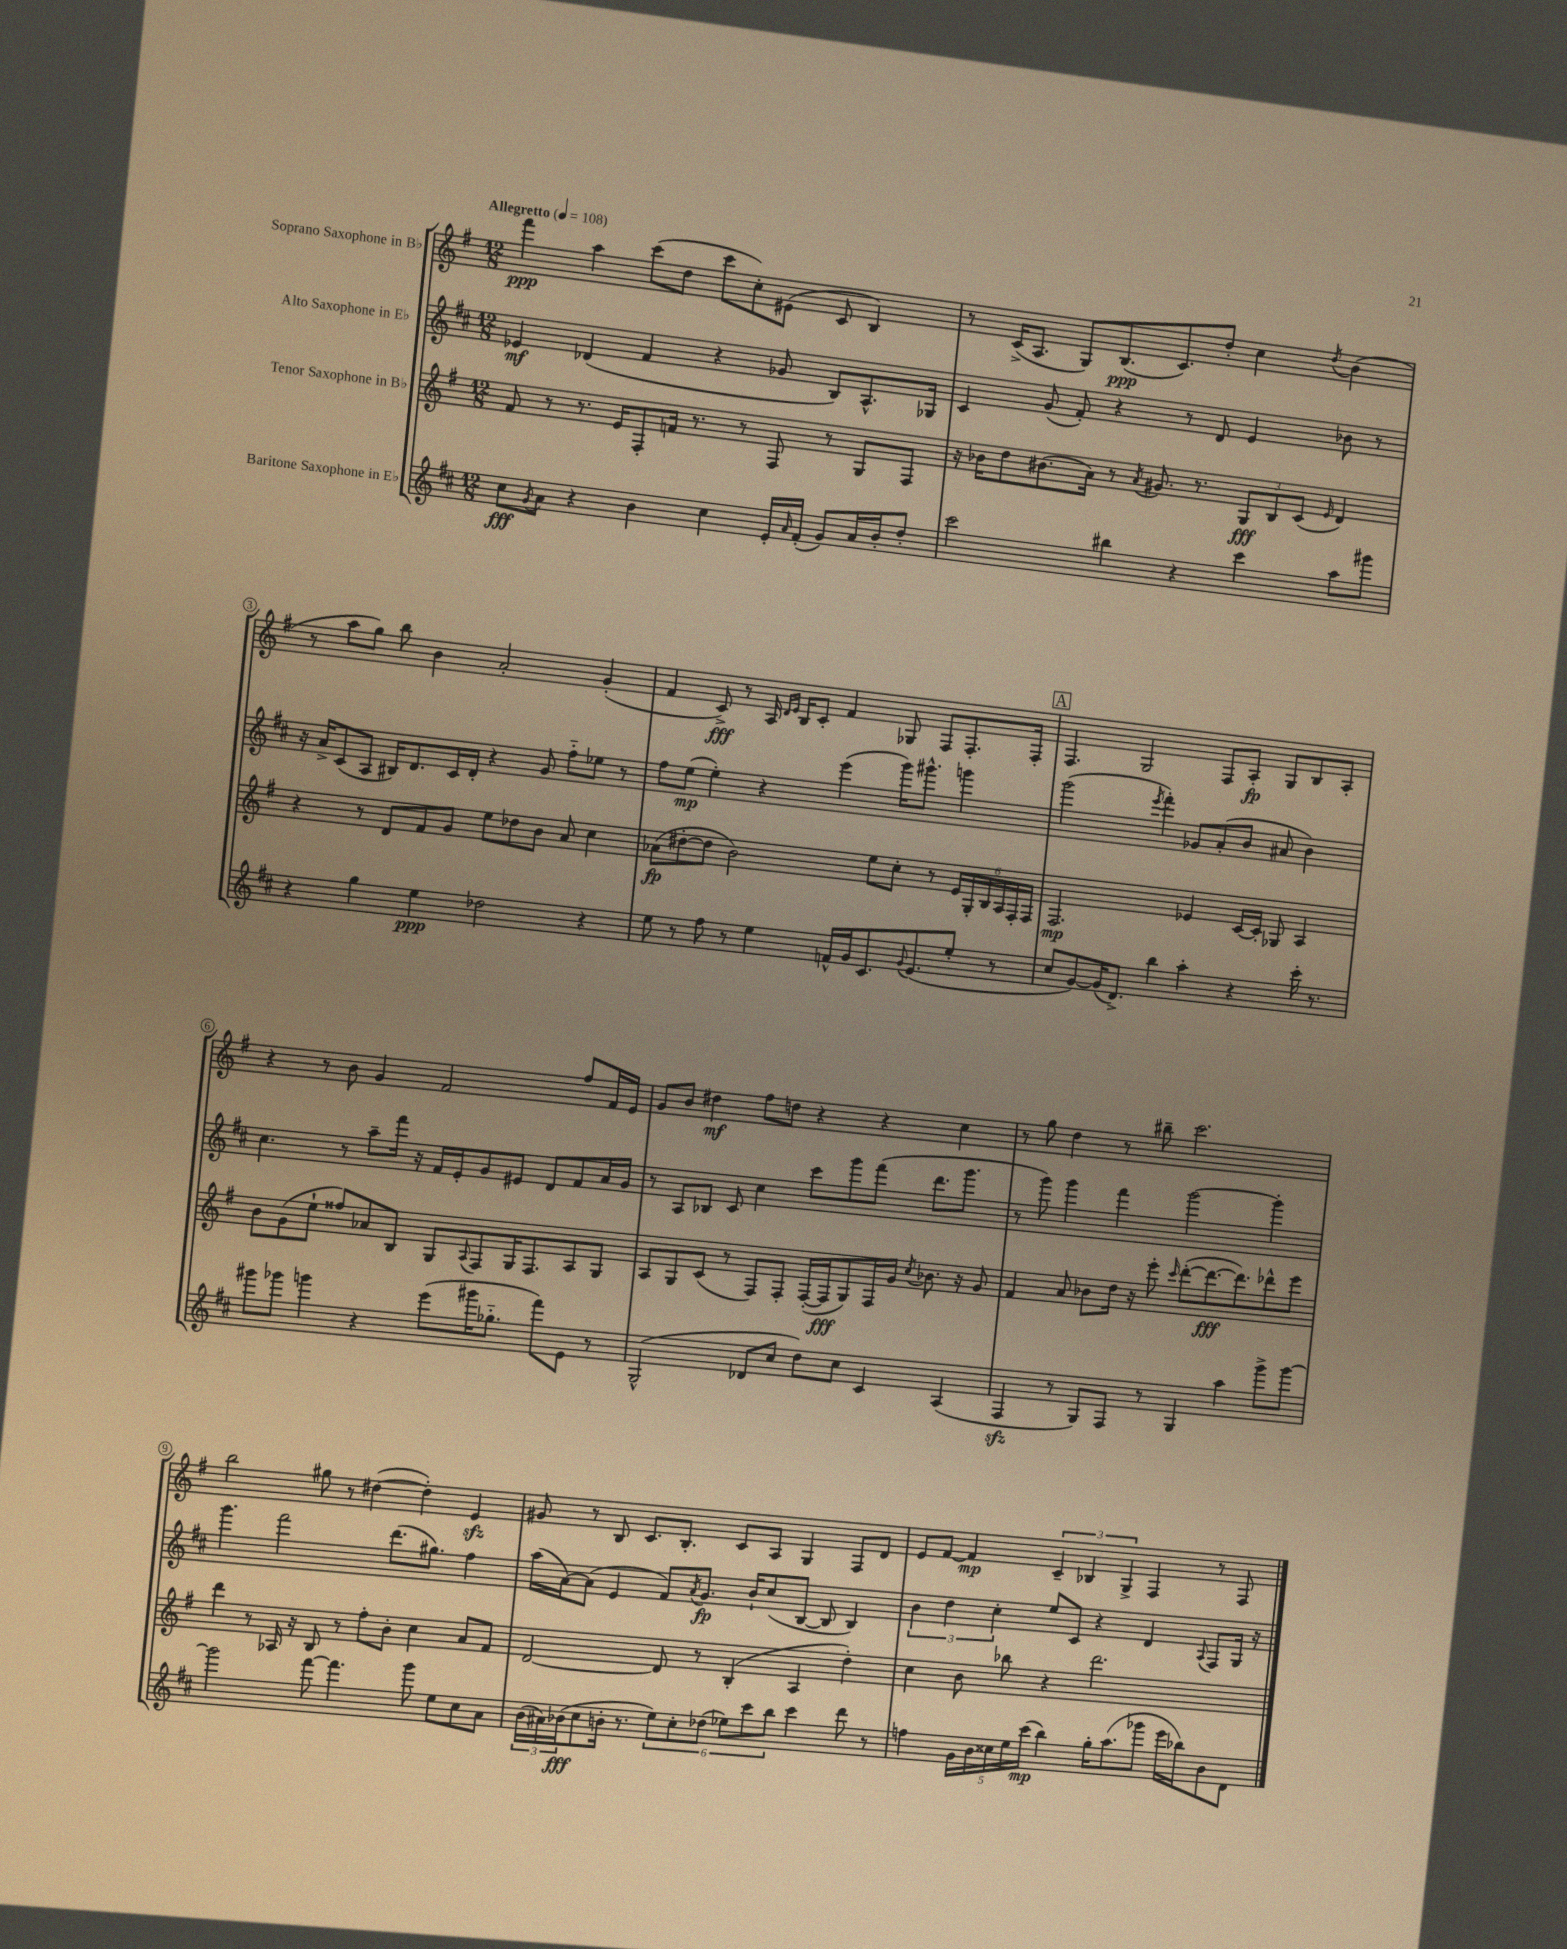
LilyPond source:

<<
\new StaffGroup <<
\new Staff = "s0" \with { instrumentName = "Soprano Saxophone in Bb" } {
    \clef treble \key g \major \numericTimeSignature \time 12/8 \tempo "Allegretto" 4 = 108
    fis'''4\ppp a''4 c'''8( d''8 c'''8 c''8-.) eis'8( c'8 b4) |
    r8 c'16->( a8. g8) b8.\ppp( c'8.) d''8-. c''4 \acciaccatura { d''8 } b'4( |
    r8 a''8 g''8) b''8 b'4 a'2-. g'4-.( |
    fis'4 c'8->\fff) r8 a16 \grace { d'16 e'16 } b16 c'8-. fis'4 ges8 fis8 fis8.-. fis16-. |
    \mark \markup { \box "A" } fis4. g2 fis8 a8-.\fp g8 b8 a8-. |
    r4 r8 b'8 g'4 fis'2 fis''8 fis'16 e'16 |
    g'8 b'8 dis''4\mf fis''8 d''8 r4 r4 c''4 |
    r8 g''8 d''4 r8 bis''8-- c'''2. |
    b''2 gis''8 r8 dis''4~( dis''4-.) e'4\sfz |
    gis'8 r8 b8 c'8. b8.-. c'8 a8 g4 fis8 d'8 |
    e'8 fis'8~ fis'4\mp \tuplet 3/2 { c'4-- bes4 g4-> } fis4 r8 fis8 \bar "|." |
}
\new Staff = "s1" \with { instrumentName = "Alto Saxophone in Eb" } {
    \clef treble \key d \major \numericTimeSignature \time 12/8
    ees'4\mf des'4( fis'4 r4 ges'8 b8) a8.-^ ges16 |
    cis'4 g'8( fis'8-.) r4 r8 d'8 e'4 bes'8 r8 |
    r16 a'16-> cis'8( a8 bis16) d'8. cis'16 d'16-. r4 g'8 fis''8-_ ees''8 r8 |
    fis''8 e''8\mp( e''4-.) r4 e'''4( g'''16) gis'''8.-^ g'''4 |
    \mark \markup { \box "A" } g'''2( \acciaccatura { e'''8 } fis'''4-.) ges'8 a'8-.( b'8 ais'8 b'4) |
    cis''4. r8 a''8-- fis'''16 r16 fis'16 e'16-. g'8 eis'8 d'8 fis'8 a'16 g'16 |
    r8 a8 bes8 cis'8 cis''4 cis'''8 g'''8 fis'''8( d'''8. g'''8. |
    r8 g'''8) g'''4 fis'''4 g'''2~ g'''4-. |
    g'''4. fis'''2 d'''8.( gis''8.) fis''4 |
    a''16( a'16~) a'8( e'4 fis'8) \acciaccatura { a'8 } g'8.\fp b'16-! cis''8( b8~ b8 b4) |
    \tuplet 3/2 { b'4 d''4 cis''4-. } e''8 cis'8 r4 d'4 \appoggiatura { a8 } fis8 g16 r16 \bar "|." |
}
\new Staff = "s2" \with { instrumentName = "Tenor Saxophone in Bb" } {
    \clef treble \key g \major \numericTimeSignature \time 12/8
    fis'8 r8 r8. e'16 fis8-. f'16 r8. r8 fis8 r8 g8 fis8 |
    r16 bes'16 d''8 bis'8.( a'16) r8 \acciaccatura { a'8 } gis'8. r8. \tuplet 3/2 { g8\fff b8 c'8( } \grace { e'16 } d'4) |
    r4 r8 d'8 fis'8 g'8 e''8 des''8 b'8 a'8 c''4 |
    aes'8\fp( dis''8~-. dis''8 b'2) e''8 c''8-. r8 \tuplet 6/4 { e'16 g16-. b16 a16 fis16-. fis16 } |
    \mark \markup { \box "A" } fis2.\mp ees'4 c'16~ c'16-. ges8 a4 |
    b'8 g'8( e''8-! fisis''8) aes'8 b8 g8 \appoggiatura { a8 } fis8 g16 fis8. a8 g8 |
    a8 g8 c'8( r8 fis8) fis8-. fis16~-.( fis16\fff g8) fis16 g'16 \acciaccatura { c''8 } bes'8. r16 g'8 |
    fis'4 a'8 bes'8 d''16 r16 e'''8-. \grace { c'''16 } d'''8~-.( d'''8.~\fff d'''8.) des'''8-^ e'''8 |
    d'''4 r8 aes16 r16 b8 r8 fis''8-. b'8-. c''4 a'8 fis'8 |
    d'2~ d'8 r8 b4-.( a4 d''4-.) |
    c''4 b'8 bes''8 r4 d'''2. \bar "|." |
}
\new Staff = "s3" \with { instrumentName = "Baritone Saxophone in Eb" } {
    \clef treble \key d \major \numericTimeSignature \time 12/8
    cis''8\fff \acciaccatura { g'8 } a'8 r4 b'4 cis''4 e'16-. \grace { a'16 } fis'16-.( g'8) a'16 b'16-. d''8-. |
    cis'''2 bis''4 r4 cis'''4 a''8 gis'''8 |
    r4 g''4 e''4\ppp des''2 r4 |
    e''8 r8 fis''8 r8 e''4 f'16-^ g'16 cis'8. \appoggiatura { g'8 } e'8.( e''8-. r8 |
    \mark \markup { \box "A" } cis''8 g'8~) g'16( d'8.->) b''4 a''4-. r4 cis'''16-. r8. |
    gis'''8 ges'''8 g'''4 r4 e'''8( gis'''16 ges''8.-_ fis'''8) e'8 r8 |
    g2-^( des'8 cis''8 d''8) cis''8 cis'4 a4( |
    fis4\sfz r8 g8) fis8 r8 g4 a''4 g'''8-> g'''8~ |
    g'''2 fis'''8~ fis'''4. g'''8 e''8 cis''8 a'8 |
    \tuplet 3/2 { b'16( ais'16) bes'16\fff( } cis''8 b'16-. r8. \tuplet 6/4 { e''8) cis''8-. des''8( ees''8) cis'''8 b''8 } cis'''4 d'''8 r8 |
    f''4 \tuplet 5/4 { g'16 b'16 cisis''16 e''16 cis'''16\mp( } b''4) g''16-. a''8.( ges'''8 e'''16 bes''16) b'8 d'8 \bar "|." |
}
>>
>>
\layout { \context { \Score \override BarNumber.stencil = #(make-stencil-circler 0.1 0.3 ly:text-interface::print) } }
